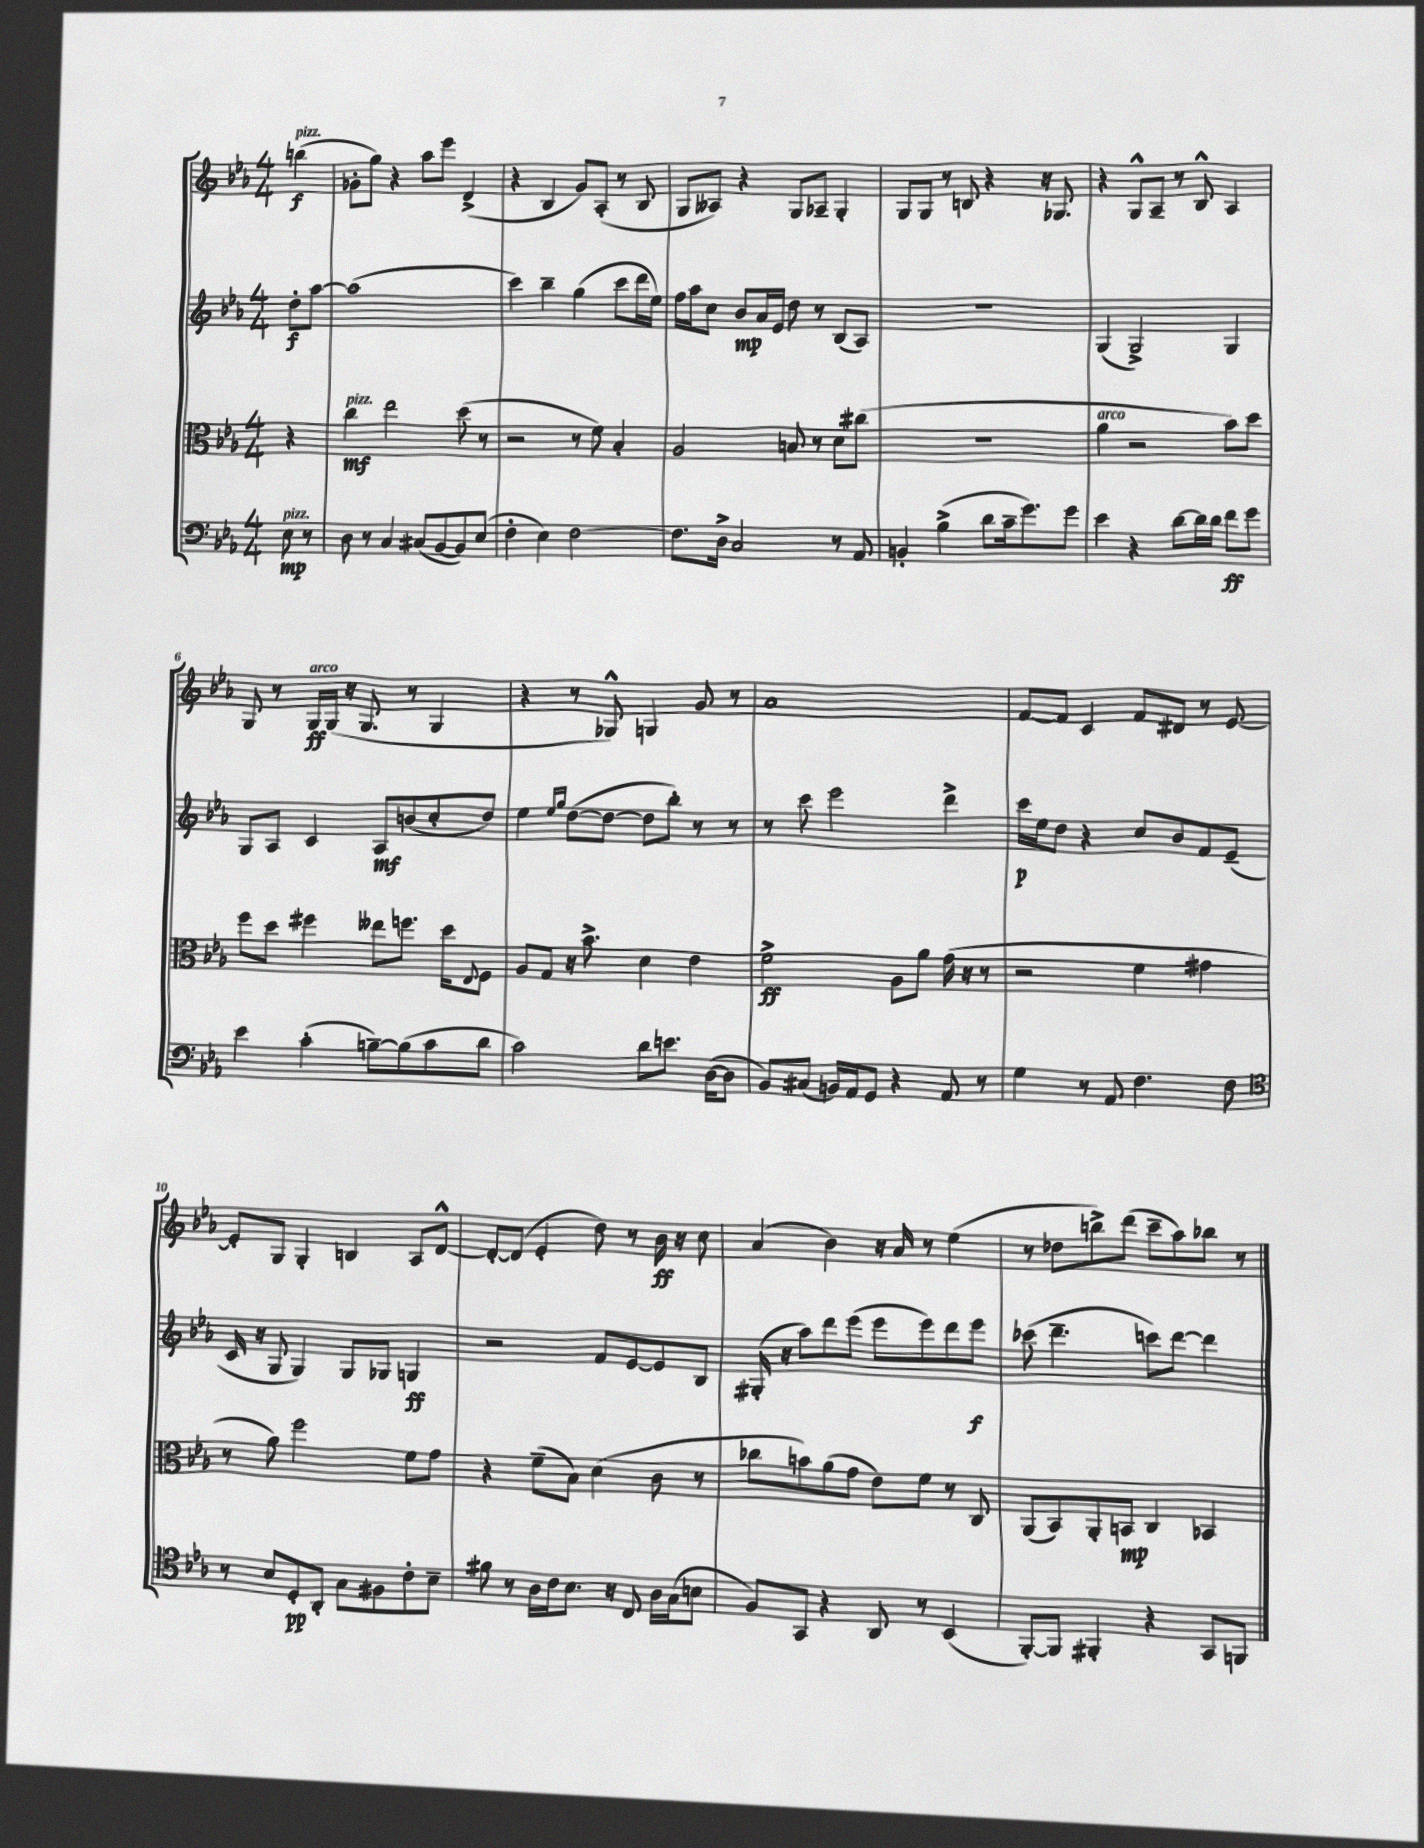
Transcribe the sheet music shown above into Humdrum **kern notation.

**kern	**dynam	**kern	**dynam	**kern	**dynam	**kern	**dynam
*part4	*part4	*part3	*part3	*part2	*part2	*part1	*part1
*staff4	*staff4	*staff3	*staff3	*staff2	*staff2	*staff1	*staff1
*clefF4	*	*clefC3	*	*clefG2	*	*clefG2	*
*k[b-e-a-]	*	*k[b-e-a-]	*	*k[b-e-a-]	*	*k[b-e-a-]	*
*M4/4	*	*M4/4	*	*M4/4	*	*M4/4	*
=	=	=	=	=	=	=	=
!	!	!	!	!	!	!LO:TX:a:i:t=pizz.	!
!LO:TX:a:i:t=pizz.	!	!	!	!	!	!	!
8E-\	mp	4r	.	8dd'\L	f	(4bbn\	f
8r	.	.	.	[8aa-\J	.	.	.
=1	=1	=1	=1	=1	=1	=1	=1
!	!	!LO:TX:a:i:t=pizz.	!	!	!	!	!
8D\	.	4cc\	mf	(1aa-]	.	8g-X'\L	.
8r	.	.	.	.	.	8gg\J)	.
4C/	.	2ee-\	.	.	.	4r	.
(8C#X/L	.	.	.	.	.	8aa-\L	.
[8BB-/	.	.	.	.	.	8eee-\J	.
8BB-/])	.	(8dd\	.	.	.	(4d^/	.
(8E-/J	.	8r	.	.	.	.	.
=2	=2	=2	=2	=2	=2	=2	=2
4F'\	.	2r	.	4ccc\)	.	4r	.
4E-\)	.	.	.	4bb-~\	.	4B-/	.
[2F\	.	8r	.	(4gg\	.	8g/L)	.
.	.	8f\)	.	.	.	(8A-'/J	.
.	.	4B-'/	.	8ccc\L	.	8r	.
.	.	.	.	16ddd\L	.	8B-/	.
.	.	.	.	16ee-\JJ)	.	.	.
=3	=3	=3	=3	=3	=3	=3	=3
8.F\L]	.	2A-/	.	16ff\LL	.	8G/L	.
.	.	.	.	16aa-\J	.	.	.
.	.	.	.	8cc\J	.	8A--X/J)	.
16D^\Jk	.	.	.	.	.	.	.
2C/	.	.	.	8b-/L	mp	4r	.
.	.	.	.	16a-/L	.	.	.
.	.	.	.	16e-/JJ	.	.	.
.	.	8Bn/	.	8dd\	.	8G/L	.
.	.	8r	.	8r	.	8A-X~/J	.
8r	.	8d\L	.	(8B-/L	.	4G'/	.
8AA-/	.	(8cc#X\J	.	8A-/J)	.	.	.
=4	=4	=4	=4	=4	=4	=4	=4
4BBn'/	.	1r	.	1r	.	8G/L	.
.	.	.	.	.	.	8G/J	.
(4B-^\	.	.	.	.	.	8r	.
.	.	.	.	.	.	8Bn/	.
8d\L	.	.	.	.	.	4r	.
16c~\k	.	.	.	.	.	.	.
8.g\)	.	.	.	.	.	.	.
.	.	.	.	.	.	16r	.
.	.	.	.	.	.	8.G-X/	.
8g\J	.	.	.	.	.	.	.
=5	=5	=5	=5	=5	=5	=5	=5
!	!	!LO:TX:a:i:t=arco	!	!	!	!	!
4e-\	.	4a-\	.	(4G/	.	4r	.
4r	.	2r	.	2G^/)	.	8G^^/L	.
.	.	.	.	.	.	8A-~/J	.
[8d\L	.	.	.	.	.	8r	.
16d\L]	.	.	.	.	.	8B-^^/	.
16d\JJ	.	.	.	.	.	.	.
8f\L	ff	8b-\L)	.	4G/	.	4A-/	.
8g\J	.	8dd\J	.	.	.	.	.
!!LO:LB:g=z
=6	=6	=6	=6	=6	=6	=6	=6
4e-\	.	8ff\L	.	8G/L	.	8G/	.
.	.	8dd\J	.	8A-/J	.	8r	.
!	!	!	!	!	!	!LO:TX:a:i:t=arco	!
(4c'\	.	4ff#X\	.	4c/	.	16G/LL	ff
.	.	.	.	.	.	(16G/JJ	.
.	.	.	.	.	.	16r	.
.	.	.	.	.	.	8.G/	.
[8Bn~\L)	.	8ee--X\L	.	8A-/L	mf	.	.
(8B\]	.	8.ffn\J	.	(8bn/	.	8r	.
8c\	.	.	.	8cc'/	.	4G/	.
.	.	16dd\KL	.	.	.	.	.
.	.	8qqE-/	.	.	.	.	.
8d\J	.	8F\J	.	8dd/J)	.	.	.
=7	=7	=7	=7	=7	=7	=7	=7
2c\)	.	8A-/L	.	4ee-\	.	4r	.
.	.	8G/J	.	.	.	.	.
.	.	.	.	16qqee-/LL	.	.	.
.	.	.	.	16qqgg/JJ	.	.	.
.	.	16r	.	([8dd\L	.	8r	.
.	.	8.b-^\	.	.	.	.	.
.	.	.	.	8dd\J_	.	8G-X^^/)	.
8d\L	.	4d\	.	8dd\L]	.	4Gn/	.
8.en\J	.	.	.	8bb-'\J)	.	.	.
.	.	4e-\	.	8r	.	8g/	.
([16D\KL	.	.	.	.	.	.	.
8D\J]	.	.	.	8r	.	8r	.
=8	=8	=8	=8	=8	=8	=8	=8
8BB-/L)	.	2f^\	ff	8r	.	1a-	.
(8C#X/J	.	.	.	8ccc\	.	.	.
16BBn/LL)	.	.	.	2eee-\	.	.	.
16AA-/J	.	.	.	.	.	.	.
8GG/J	.	.	.	.	.	.	.
4r	.	8A-\L	.	.	.	.	.
.	.	8a-\J	.	.	.	.	.
8AA-/	.	(16g\	.	4ddd^\	.	.	.
.	.	16r	.	.	.	.	.
8r	.	8r	.	.	.	.	.
=9	=9	=9	=9	=9	=9	=9	=9
4G\	.	2r	.	16ccc\LL	p	[8f/L	.
.	.	.	.	16ee-\J	.	.	.
.	.	.	.	8dd\J	.	8f/J]	.
8r	.	.	.	4r	.	4c/	.
8AA-/	.	.	.	.	.	.	.
4.F\	.	4f\	.	8cc/L	.	8f/L	.
.	.	.	.	8b-/	.	8d#X/J	.
.	.	4g#X\	.	8f/	.	8r	.
8F\	.	.	.	(8e-~/J	.	[8e-/	.
!!LO:LB:g=z
=10	=10	=10	=10	=10	=10	=10	=10
*clefC4	*	*	*	*	*	*	*
8r	.	8r	.	16c/	.	8e-'/L]	.
.	.	.	.	16r	.	.	.
8B-/L	.	8a-\)	.	8G/	.	8G/J	.
8D'/	pp	2ff\	.	4G/)	.	4G'/	.
8AA-'/J	.	.	.	.	.	.	.
8G\L	.	.	.	8G/L	.	4Bn/	.
8F#X\	.	.	.	8G-X/J	.	.	.
8c'\	.	8f\L	.	4Gn/	ff	8A-/L	.
8B-~\J	.	8g\J	.	.	.	[8d^^/J	.
=11	=11	=11	=11	=11	=11	=11	=11
8f#X\	.	4r	.	2r	.	8d'/L_	.
8r	.	.	.	.	.	(8d/J]	.
16A-\LL	.	(8f~\L	.	.	.	4e-'/	.
16c\J	.	.	.	.	.	.	.
8.B-\J	.	8B-\J)	.	.	.	.	.
.	.	(4d\	.	8f/L	.	8dd\)	.
16r	.	.	.	.	.	.	.
8C/	.	.	.	[8e-/	.	8r	.
16A-\LL	.	8c\	.	8e-/]	.	16b-\	ff
(16G\J	.	.	.	.	.	16r	.
8Bn\J	.	8r	.	8B-/J	.	8cc\	.
=12	=12	=12	=12	=12	=12	=12	=12
8F/L)	.	8cc-X\L	.	(16G#X'/	.	(4a-/	.
.	.	.	.	16r	.	.	.
8GG/J	.	8bn\)	.	8aa-\L)	.	.	.
4r	.	(8a-\	.	8ddd\	.	4b-\)	.
.	.	8g\J	.	(8eee-\J	.	.	.
8AA-/	.	8e-\L)	.	8eee-\L	.	16r	.
.	.	.	.	.	.	16a-/	.
8r	.	8f\J	.	8eee-\)	.	8r	.
(4BB-/	.	8r	.	8ddd\	.	(4ee-\	.
.	.	8C/	.	8eee-\J	f	.	.
=13	=13	=13	=13	=13	=13	=13	=13
[8FF'/L)	.	(8AA-/L	.	(8ccc-X\	.	8r	.
8FF/J]	.	8BB-/)	.	4.ddd~\	.	8dd-X\L	.
4FF#X'/	.	8AA-'/	.	.	.	8bbn^\)	.
.	.	8BBn/J	mp	.	.	(8ddd\J	.
4r	.	4C/	.	8cccn\L)	.	8ccc~\L	.
.	.	.	.	[8ddd\J	.	8aa-\)	.
8GG/L	.	4BB-X/	.	4ddd\]	.	8bb-X\J	.
8FFn/J	.	.	.	.	.	8r	.
==	==	==	==	==	==	==	==
*-	*-	*-	*-	*-	*-	*-	*-
